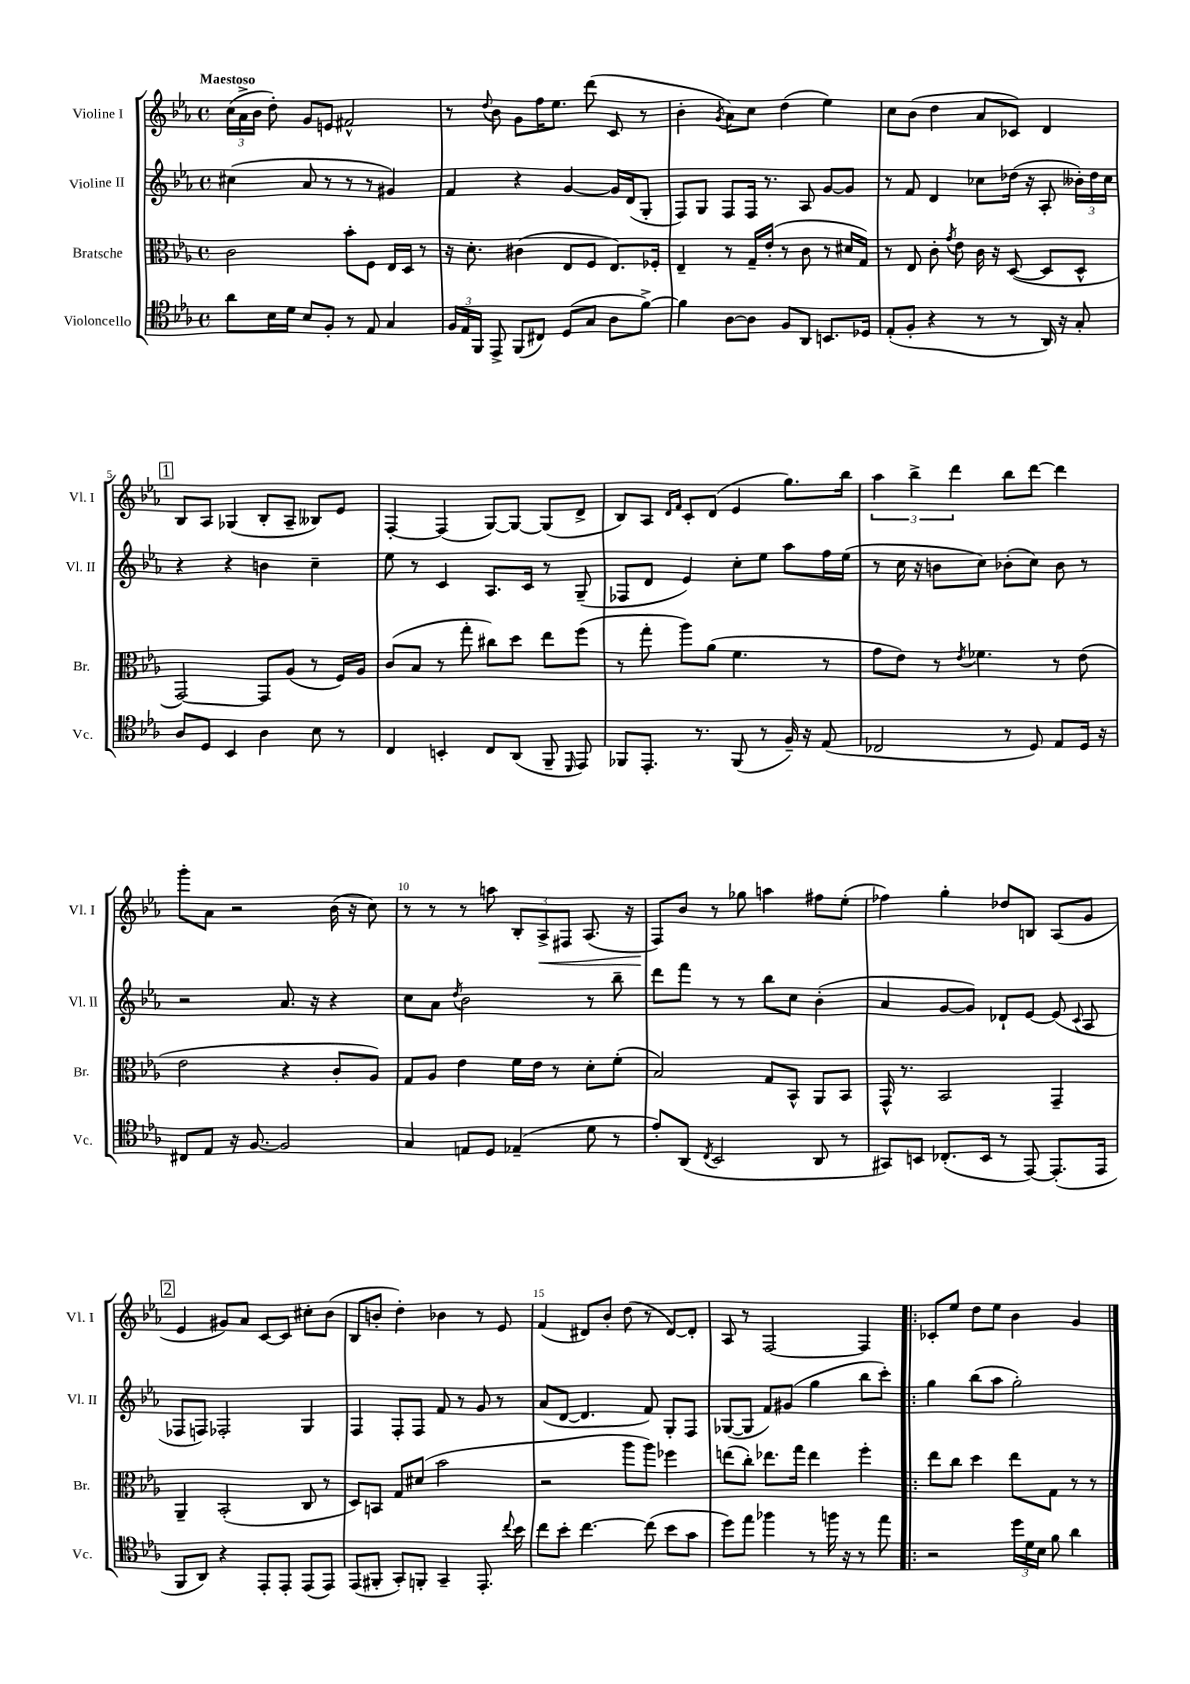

**kern	**kern	**kern	**kern	**dynam
*part4	*part3	*part2	*part1	*part1
*staff4	*staff3	*staff2	*staff1	*staff1
*I"Violoncello	*I"Bratsche	*I"Violine II	*I"Violine I	*
*I'Vc.	*I'Br.	*I'Vl. II	*I'Vl. I	*
*clefC4	*clefC3	*clefG2	*clefG2	*
*k[b-e-a-]	*k[b-e-a-]	*k[b-e-a-]	*k[b-e-a-]	*
*M4/4	*M4/4	*M4/4	*M4/4	*
*met(c)	*met(c)	*met(c)	*met(c)	*
=1	=1	=1	=1	=1
!	!	!	!LO:TX:a:B:t=Maestoso	!
8a-\L	2c\	(4cc#X\	(24cc\LL	.
.	.	.	24a-^\	.
.	.	.	24b-\JJ	.
16B-\L	.	.	8dd'\)	.
16d\JJ	.	.	.	.
8B-/L	.	8a-/	8g/L	.
8F'/J	.	8r	8en/J	.
8r	8b-'\L	8r	2f#X^^/	.
8E-/	8F\J	8r	.	.
4G/	16E-/LL	4g#X/)	.	.
.	16D/JJ	.	.	.
.	8r	.	.	.
=2	=2	=2	=2	=2
24F/LL	16r	4f/	8r	.
24E-/	.	.	.	.
.	8.d'\	.	.	.
24FF/JJ	.	.	.	.
.	.	.	8qqdd/	.
8EE-^/	.	.	8b-\	.
(8FF/L	(4c#X\	4r	8g\L	.
8C#X/J)	.	.	16ff\K	.
.	.	.	8.ee-\J	.
(8D/L	8E-/L	[4g/	.	.
8G/J	8F/J	.	(8ddd\	.
8A-\L	8.E-/L)	16g/LL]	8c/	.
.	.	(16d/J	.	.
[8f^\J)	.	8G'/J	8r	.
.	16F-X'/Jk	.	.	.
=3	=3	=3	=3	=3
4f\]	4E-~/	8F/L)	4b-'\	.
.	.	8G/J	.	.
.	.	.	8qg/	.
[8A-\L	8r	8F/L	8a-\L)	.
8A-\J]	16G~/LL	16F/Jk	8cc\J	.
.	(16e-'/JJ	8.r	.	.
8F/L	8r	.	(4dd\	.
8AA-/J	8c\	8A-/	.	.
8.BBn/L	8r	[8g/L	4ee-\)	.
.	16d#X/LL	8g/J]	.	.
16D-X/Jk	16G/JJ)	.	.	.
=4	=4	=4	=4	=4
(8E-'/L	8r	8r	8cc\L	.
8F'/J	8E-/	8f/	(8b-\J	.
4r	8c'\	4d/	4dd\	.
.	8qg/	.	.	.
.	8e-\	.	.	.
8r	16c\	8cc-X\L	8a-/L	.
.	16r	.	.	.
8r	([8D/	(16dd-X\Jk	8c-X/J)	.
.	.	16r	.	.
16AA-/)	8D/L]	8A-'/	4d/	.
16r	.	.	.	.
8G'/	8D^^/J	24b--X'\LL)	.	.
.	.	24dd-\	.	.
.	.	24cc-\JJ	.	.
!!LO:LB:g=z
!!LO:REH:place=s1:t=1
=5	=5	=5	=5	=5
8A-/L	[2GG/)	4r	8B-/L	.
8D/J	.	.	8A-/J	.
4BB-/	.	4r	(4G-X/	.
4A-\	8GG/L]	4bn\	8B-'/L	.
.	(8A-/J	.	8A-~/J	.
8B-\	8r	4cc~\	8B--X/L)	.
8r	16F/LL)	.	8e-/J	.
.	16A-/JJ	.	.	.
=6	=6	=6	=6	=6
4C/	(8c/L	8ee-\	[4F'/	.
.	8B-/J	8r	.	.
4BBn'/	8r	4c/	(4F/]	.
.	8gg'\	.	.	.
8C/L	8cc#X\L)	8.A-/L	[8G/L)	.
(8AA-/J	8dd\J	.	8G/J_	.
.	.	16c/Jk	.	.
8FF~/	8ee-\L	8r	(8G/L]	.
16qqDD/	.	.	.	.
8EE-/)	(8ff\J	(8G~/	8d^/J	.
=7	=7	=7	=7	=7
8FF-X/L	8r	8F-X/L	8B-/L)	.
8.EE-'/J	8gg'\	8d/J	8A-/J	.
.	.	.	16qqd/LL	.
.	.	.	16qqf/JJ	.
.	8aa-\L)	4e-/)	8c'/L	.
8.r	.	.	.	.
.	(8a-\J	.	(8d/J	.
(8FF-/	4.f\	8cc'\L	4e-/	.
8r	.	8ee-\J	.	.
16F~/)	.	8aa-\L	8.gg\L)	.
16r	.	.	.	.
(8E-/	8r	16ff\L	.	.
.	.	(16ee-\JJ	16bb-\Jk	.
=8	=8	=8	=8	=8
2C-X/	8g\L	8r	6aa-\	.
.	8e-\J)	16cc\	.	.
.	.	.	6bb-^\	.
.	.	16r	.	.
.	8r	8bn\L	.	.
.	.	.	6ddd\	.
.	8qe-/	.	.	.
.	4.f-X\	8cc\J)	.	.
8r	.	(8b-X'\L	8bb-\L	.
8D/)	.	8cc\J)	[8ddd\J	.
8E-/L	8r	8b-\	4ddd\]	.
16D/Jk	(8e-\	8r	.	.
16r	.	.	.	.
!!LO:LB:g=z
=9	=9	=9	=9	=9
8C#X/L	2e-\	2r	8ggg'\L	.
8E-/J	.	.	8a-\J	.
16r	.	.	2r	.
[8.F/	.	.	.	.
2F/]	4r	8.a-/	.	.
.	.	16r	.	.
.	8c'/L	4r	(16b-\	.
.	.	.	16r	.
.	8A-/J)	.	8cc\)	.
=10	=10	=10	=10	=10
4G/	8G/L	8cc\L	8r	.
.	8A-/J	8a-\J	8r	.
.	.	8qdd/	.	.
8En/L	4e-\	2b-\	8r	.
8D/J	.	.	8aan\	.
(4E-X~/	16f\LL	.	12B-'/L	.
.	16e-\JJ	.	.	.
!	!	!	!	!LO:HP:b
.	.	.	12A-^/	<
.	8r	.	.	.
.	.	.	12F#X/J	.
8d\	8d'\L	8r	(8.A-/	.
8r	(8f'\J	8bb-~\	.	.
.	.	.	16r	.
=11	=11	=11	=11	=11
8e-'/L)	2B-/)	8ddd\L	8F/L)	.
(8AA-/J	.	8fff\J	8b-/J	[
8qC/	.	.	.	.
2BB-/	.	8r	8r	.
.	.	8r	8gg-X\	.
.	8G/L	8bb-\L	4aan\	.
.	8BB-^^/J	8cc\J	.	.
8AA-/	8AA-/L	(4b-'\	8ff#X\L	.
8r	8BB-/J	.	(8ee-'\J	.
=12	=12	=12	=12	=12
8GG#X/L)	16GG^^/	4a-/	4ff-X\)	.
.	8.r	.	.	.
8BBn/J	.	.	.	.
(8.C-X'/L	2BB-/	[8g/L	4gg'\	.
.	.	8g/J])	.	.
16BB/Jk	.	.	.	.
8r	.	8d-X`/L	8dd-X/L	.
[8EE-/)	.	[8e-/J	8Bn/J	.
(8.EE-'/L]	4GG~/	(8e-/]	(8A-/L	.
.	.	8qqc/	.	.
.	.	8A-/	8g/J	.
16EE-/Jk	.	.	.	.
!!LO:LB:g=z
!!LO:REH:place=s1:t=2
=13	=13	=13	=13	=13
8FF/L	4AA-~/	8F-X/L	4e-/	.
8AA-/J)	.	8Fn/J)	.	.
4r	(2BB-'/	2F-X'/	8g#X/L)	.
.	.	.	8a-/J	.
8EE-'/L	.	.	[8c/L	.
8EE-'/J	.	.	8c/J]	.
(8EE-/L	8C/	4G/	8cc#X'\L	.
8EE-/J)	8r	.	(8b-\J	.
=14	=14	=14	=14	=14
(8EE-/L	8D/L)	4F/	8B-/L	.
8FF#X'/J	8BBn/J	.	8bn'/J	.
8GG'/L)	8G/L	8F'/L	4dd'\)	.
8FFn'/J	(8d#X/J	8F/J	.	.
4GG~/	2b-\	8f/	4b-X\	.
.	.	8r	.	.
8.EE-'/	.	8g/	8r	.
.	.	8r	8e-/	.
8qqcc/	.	.	.	.
16b-\	.	.	.	.
=15	=15	=15	=15	=15
8cc\L	2r	(8a-/L	(4f/	.
8b-'\J	.	[8d/J	.	.
[4.cc\	.	4.d/]	8d#X/L)	.
.	.	.	8b-'/J	.
.	8aa-\L	.	(8dd\	.
(8cc\]	8aa-\J)	8f/)	8r	.
8b-\L	4ff-X\	8G'/L	[8d#/L)	.
8g\J	.	8F/J	8d#'/J]	.
=16	=16	=16	=16	=16
8dd\L)	(8een\L	([8G-X/L	8A-/	.
8ee-\J	8cc'\J)	8G-/J]	8r	.
4ff-X\	8.ee-X\L	8f/L)	[2F/	.
.	.	(8g#X/J	.	.
.	16gg\Jk	.	.	.
8r	4ee-\	4gg\	.	.
16ffn\	.	.	.	.
16r	.	.	.	.
8r	4ff'\	8bb-\L	4F/]	.
8ee-\	.	8ccc'\J)	.	.
=17!|:	=17!|:	=17!|:	=17!|:	=17!|:
2r	8ee-\L	4gg\	8c-X'/L	.
.	8cc\J	.	8ee-/J	.
.	4dd\	(8bb-\L	8dd\L	.
.	.	8aa-\J	8ee-\J	.
24dd\LL	8ee-\L	2gg'\)	4b-\	.
24d\	.	.	.	.
24B-\JJ	.	.	.	.
8f\	8G\J	.	.	.
4a-\	8r	.	4g/	.
.	8r	.	.	.
==	==	==	==	==
*-	*-	*-	*-	*-
